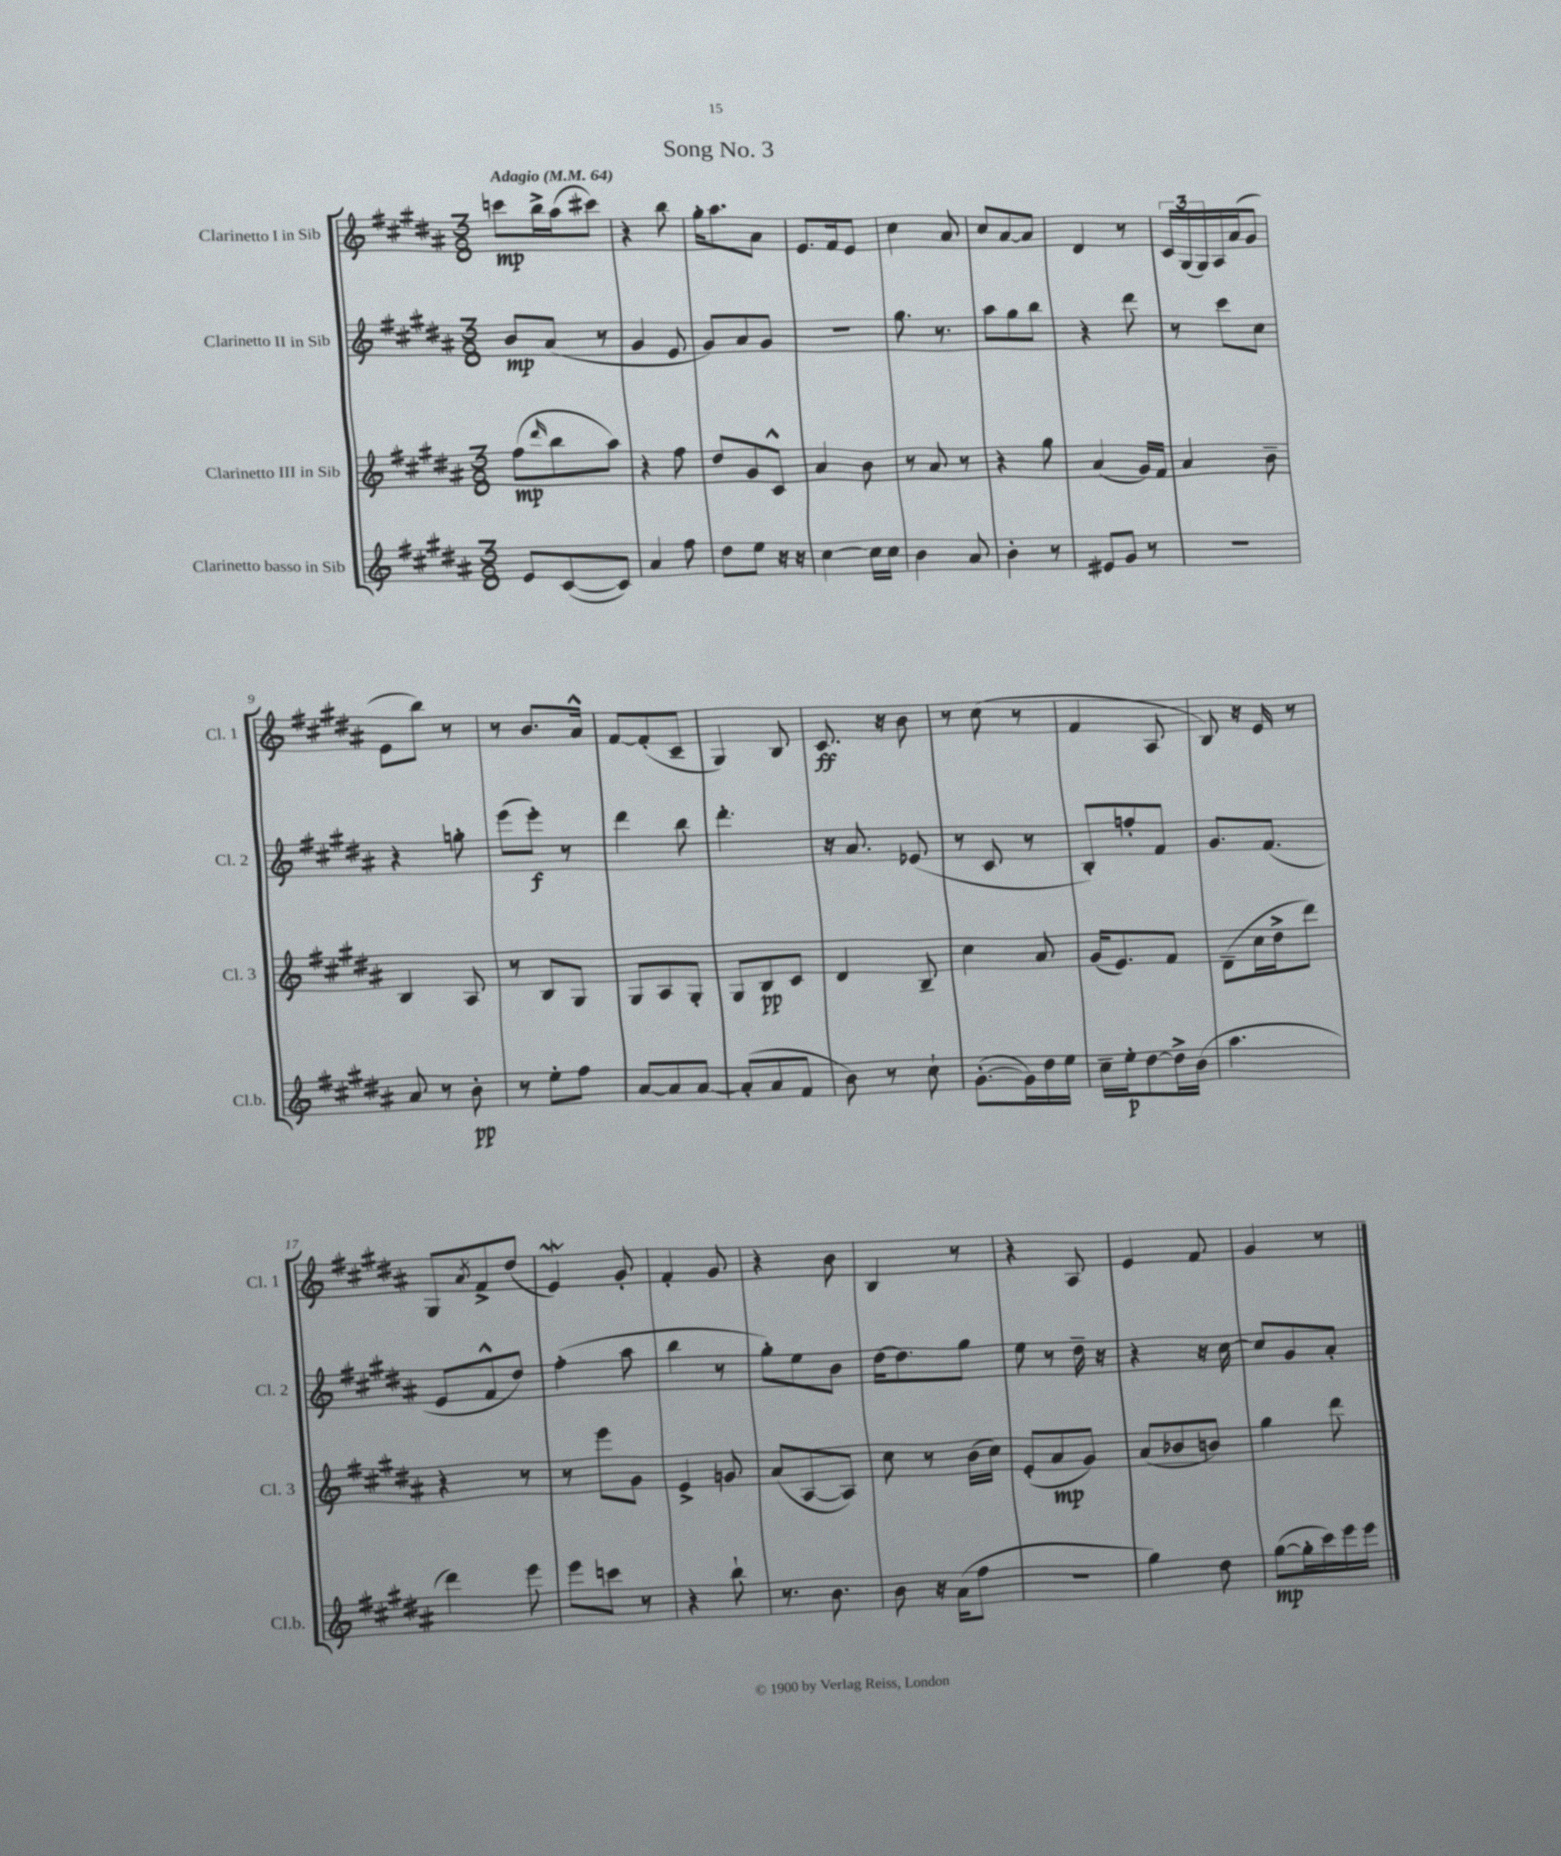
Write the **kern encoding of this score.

**kern	**kern	**kern	**kern
*staff4	*staff3	*staff2	*staff1
*clefG2	*clefG2	*clefG2	*clefG2
*k[f#c#g#d#a#]	*k[f#c#g#d#a#]	*k[f#c#g#d#a#]	*k[f#c#g#d#a#]
*M3/8	*M3/8	*M3/8	*M3/8
*MM64	*MM64	*MM64	*MM64
8e	(8ff#	8b	8ccc
.	16qqddd#	.	.
([8c#	8bb	(8a#	16bb^
.	.	.	(16aa#
8c#])	8aa#)	8r	8ccc#)
=	=	=	=
4a#	4r	4g#	4r
8ff#	8ff#	8e	8bb
=	=	=	=
8dd#	8dd#	8g#)	16gg#'
.	.	.	8.aa#
8ee	8g#	8a#	.
16r	8c#^^	8g#	8a#
16r	.	.	.
=	=	=	=
[4cc#	4a#	4.r	8.e
.	.	.	16f#
16cc#]	8b	.	8e
16cc#	.	.	.
=	=	=	=
4b	8r	8.gg#	4cc#
.	8a#	.	.
.	.	8.r	.
8a#	8r	.	8a#
=	=	=	=
4b'	4r	8aa#	8cc#
.	.	8gg#	[8a#
8r	8gg#	8bb	8a#]
=	=	=	=
8e#	(4a#	4r	4d#
8g#	.	.	.
8r	16g#)	8ddd#	8r
.	16f#	.	.
=	=	=	=
4.r	4a#	8r	24c#
.	.	.	(24G#
.	.	.	24G#)
.	.	8ccc#	16A#
.	.	.	(16a#
.	8b~	8cc#	8g#
=	=	=	=
8a#	4B	4r	8e
8r	.	.	8bb)
8b'	8A#	8gg'	8r
=	=	=	=
8r	8r	(8eee	8r
8ee'	8B	8eee')	8.b
8ff#	8G#	8r	.
.	.	.	16a#^^
=	=	=	=
[8a#	8G#	4ddd#	[8f#
8a#]	8A#	.	(8f#']
[8a#	8G#'	8bb	8c#~
=	=	=	=
(8a#']	8G#	4.ddd#'	4G#)
8a#	8B	.	.
8f#	8c#	.	8B
=	=	=	=
8b)	4d#	16r	8.c#
.	.	8.a#	.
8r	.	.	.
.	.	.	16r
8cc#`	8B~	(8e-	8b
=	=	=	=
([8.g#'	4cc#	8r	8r
.	.	8c#	(8cc#
16g#])	.	.	.
16dd#	8a#	8r	8r
16ee	.	.	.
=	=	=	=
16cc#~	(16g#	8B')	4f#
16ee'	8.e)	.	.
[8dd#	.	8ff'	.
16dd#^]	8f#	8f#	8A#
(16b	.	.	.
=	=	=	=
4.aa#	(8d#~	8.g#	8B)
.	16cc#	.	16r
.	16dd#^	(8.f#	16e
.	8ddd#)	.	8r
=	=	=	=
4ddd#)	4r	8e	8G#
.	.	.	8qa#
.	.	8f#^^	8f#^
8eee	8r	8dd#)	(8dd#
=	=	=	=
8eee	8r	(4ff#'	4e)
8ccc	8eee	.	.
8r	8g#	8aa#	8g#'
=	=	=	=
4r	4e^	4bb	4f#'
8bb`	8g	8r	8g#
=	=	=	=
8.r	(8a#	8gg#')	4r
.	[8A#	8ee	.
8.b	.	.	.
.	8A#])	8b	8b
=	=	=	=
8b	8cc#	[16dd#	4B
.	.	8.dd#]	.
16r	8r	.	.
(16a#	.	.	.
8ff#	(16b	8gg#	8r
.	16cc#)	.	.
=	=	=	=
4.r	(8e'	8ee	4r
.	8a#	8r	.
.	8g#)	16dd#~	8A#
.	.	16r	.
=	=	=	=
4gg#)	(8a#	4r	4e
.	8b-	.	.
8dd#	8b)	16r	8f#
.	.	[16cc#	.
=	=	=	=
([8gg#	4gg#	8cc#]	4g#
16gg#']	.	8g#	.
16ccc#)	.	.	.
16eee	8ddd#	8a#'	8r
16eee	.	.	.
==	==	==	==
*-	*-	*-	*-
